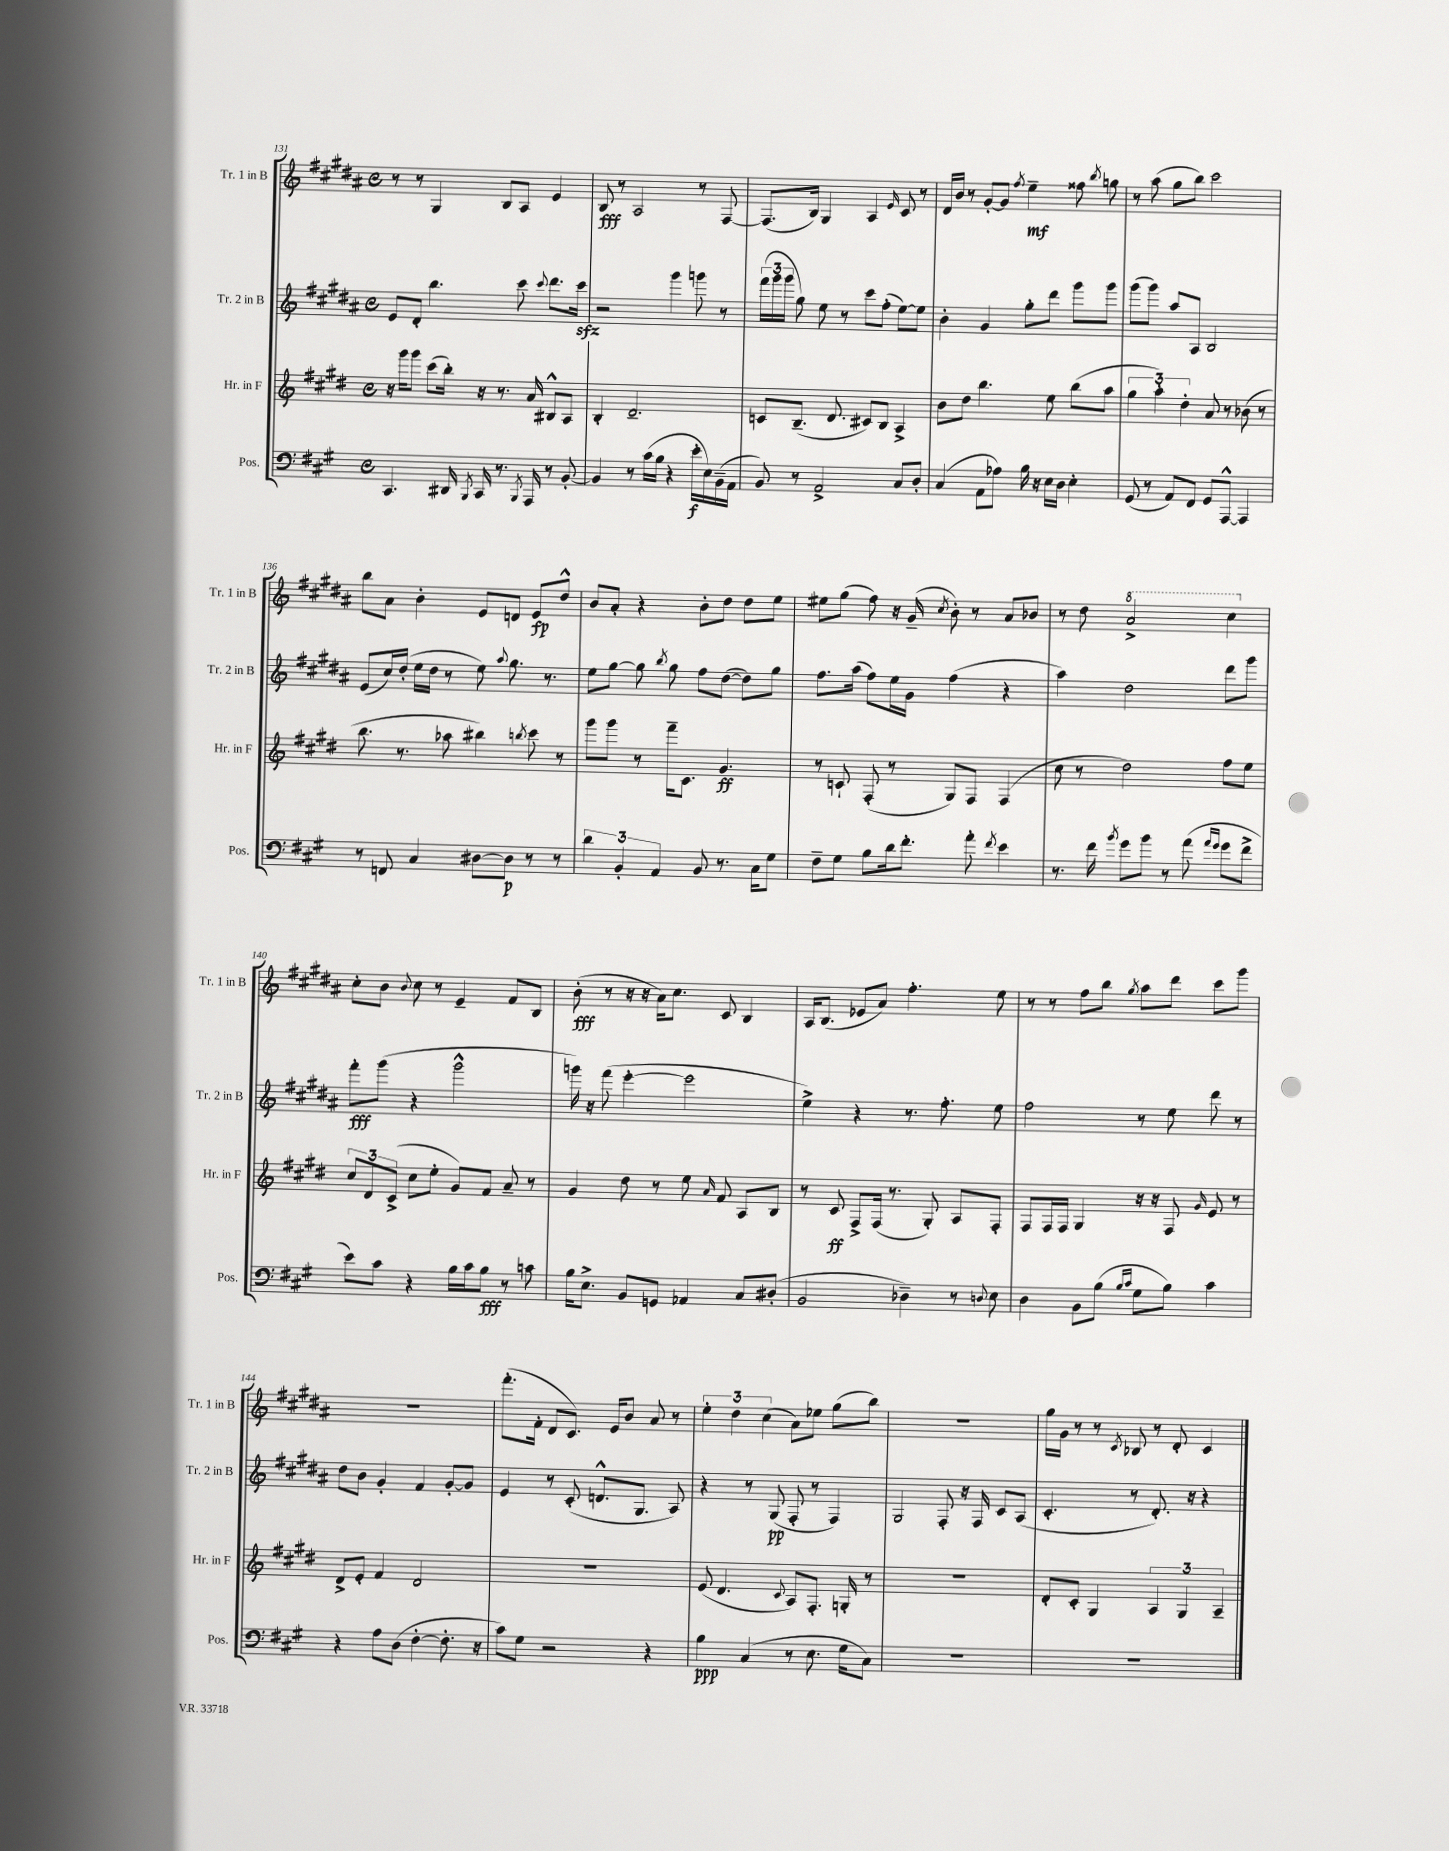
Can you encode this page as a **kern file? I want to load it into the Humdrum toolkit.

**kern	**kern	**kern	**kern
*staff4	*staff3	*staff2	*staff1
*clefF4	*clefG2	*clefG2	*clefG2
*k[f#c#g#]	*k[f#c#g#d#]	*k[f#c#g#d#a#]	*k[f#c#g#d#a#]
*M4/4	*M4/4	*M4/4	*M4/4
*met(c)	*met(c)	*met(c)	*met(c)
4.CC#/	16r	8e/L	8r
.	16ggg#\LK	.	.
.	8ggg#\J	8d#'/J	8r
.	(8ccc#\L	4.bb\	4G#/
16DD#/	16bb'\Jk)	.	.
8qBBB/	.	.	.
16CC#/	16r	.	.
8.r	8.r	.	8B/L
.	.	8ccc#\	8A#/J
8qBBB/	.	.	.
16AAA/	16a/	.	.
.	.	8qqccc#/	.
8r	8B#^^/L	8.ddd#\L	4e/
[8BB'/	8A/J	.	.
.	.	16ccc#\Jk	.
=	=	=	=
4BB/]	4B'/	2r	8B/
.	.	.	8r
8r	2.d#~/	.	2A#/
(16c#\LL	.	.	.
16B\JJ	.	.	.
4r	.	4ggg#\	.
16e'\LL	.	8ggg\	8r
16E\)	.	.	.
(16BB~\	.	8r	[8F#/
16AA\JJ	.	.	.
=	=	=	=
8BB/)	8c/L	(24fff#\LL	(8.F#/]L
.	.	24ggg#\	.
.	.	24ggg#\JJ	.
8r	(8.B~/J	8gg#\)	.
.	.	.	16B/Jk)
2AA^/	.	8ee\	4G#/
.	8.d#/	.	.
.	.	8r	.
.	8c#/L)	8ccc#\L	4A#/
.	8B/J	(8ff#'\J	.
.	.	.	16qqe/
8C#/L	4A^/	[8ee\L)	8c#/
8D'/J	.	8ee\]J	8r
=	=	=	=
(4C#/	8b\L	4b'\	16d#/LL
.	.	.	16b/JJ
.	8dd#\J	.	8r
8AA\L	4.bb\	4g#/	[8g#'/L
8A-\J)	.	.	8g#/]J
.	.	.	8qff#/
16B\	.	8gg#'\L	4ee~\
16r	.	.	.
16E\LL	8ee\	8ddd#\J	.
16D\JJ	.	.	.
4E'\	(8bb\L	8ggg#\L	8ff##\
.	.	.	8qbb/
.	8aa\J	8ggg#\J	8gg\
=	=	=	=
(8GG#/	6gg#\	(8ggg#\L	8r
8r	.	8ggg#\J)	(8aa#\
.	6aa'\)	.	.
8AA/L)	.	8aa#/L	8gg#\L
.	6dd#'\	.	.
8FF#/J	.	8A#/J	8bb\J)
8GG#/L	8a/	2B/	2ccc#\
[8AAA^^/J	8r	.	.
4AAA/]	(8b-\	.	.
.	8r	.	.
=	=	=	=
8r	8.bb\	(8e/L	8bb\L
8FF/	.	16cc#/L)	8a#\J
.	8.r	(16dd#'/JJ	.
4C#/	.	16ee\LL	4b'\
.	.	16dd#\JJ	.
.	8aa-\	8r	.
[8D#\L	4bb#\)	8ee\)	8e/L
.	.	8qqaa#/	.
8D#\]J	.	8.gg#\	8d/J
.	8qbb/	.	.
8r	8ccc#\	.	8e/L
.	.	8.r	.
8r	8r	.	8dd#^^/J
=	=	=	=
6d\	8ggg#\L	8ee\L	8b/L
.	8ggg#\J	[8gg#\J	8a#'/J
6BB'/	.	.	.
.	8r	8gg#\]	4r
6AA/	.	.	.
.	.	8qbb/	.
.	16fff#~\LK	8gg#\	.
.	8.c#\J	.	.
8BB/	.	8ff#\L	8b'\L
8.r	4.g#/	([8dd#\J	8dd#\J
.	.	8dd#\]L)	8dd#\L
16C#\LK	.	.	.
8G#\J	.	8gg#\J	8ee\J
=	=	=	=
8F#~\L	8r	8.ff#\L	8ee#\L
8G#\J	8c`/	.	(8gg#\J
.	.	(16aa#\Jk	.
8B\L	(8F#'/	8ff#\L)	8ff#\)
16d\k	8r	16ee\L	16r
8.f#'\J	.	16g#\JJ	(16g#~/
.	.	.	8qcc#/
.	8G#/L)	(4ff#\	8b'\)
8a'\	8F#/J	.	8r
8qf#/	.	.	.
4e\	(4F#/	4r	8a#/L
.	.	.	8b-/J
=	=	=	=
8.r	8cc#\	4aa#\)	8r
.	8r	.	8dd#\
16f#\	.	.	.
8qb/	.	.	.
8g#\L	2dd#\)	2dd#\	2aa#^/
8b\J	.	.	.
8r	.	.	.
(8a\	.	.	.
16qqa/LL	.	.	.
16qqg#/JJ	.	.	.
8g#\L	8ff#\L	8ddd#\L	4ccc#\
8f#^\J	8ee\J	8ggg#\J	.
=	=	=	=
8e\L)	12cc#/L	8fff#'\L	8cc#'\L
.	12d#/	.	.
8c#\J	.	(8ggg#\J	8b\J
.	(12c#^/J	.	.
.	.	.	8qqb/
4r	8cc#\L	4r	8cc#\
.	8ee'\J	.	8r
16B\LL	8g#/L)	2ggg#^^\	4e~/
16c#\J	.	.	.
8B\J	8f#/J	.	.
8r	8a~/	.	8f#/L
8c\	8r	.	8B/J
=	=	=	=
16B\LK	4g#/	16ggg\)	(8b'\
8.E^\J	.	16r	.
.	.	(8fff#\	8r
8BB/L	8dd#\	[4eee'\	16r
.	.	.	16r
8GG/J	8r	.	16a#\LK)
.	.	.	8.cc#\J
4AA-/	8ee\	2eee\]	.
.	16qqa/	.	.
.	8f#/	.	8c#/
8C#/L	8A/L	.	4B/
(8D#'/J	8B/J	.	.
=	=	=	=
2BB/	8r	4ee^\)	16A#/LK
.	.	.	(8.B/J
.	8c#/	.	.
.	8F#^/L	4r	8e-/L
.	(16F#/Jk	.	8a#/J)
.	8.r	.	.
4D-~\)	.	8.r	4.ff#'\
.	8G#'/)	.	.
.	.	8.ff#'\	.
8r	8A/L	.	.
8qqD/	.	.	.
8E\	8F#'/J	8ee\	8ee\
=	=	=	=
4D\	8F#/L	2ff#\	8r
.	16F#/L	.	8r
.	16F#/JJ	.	.
8BB\L	4G#/	.	8ff#\L
(8B\J	.	.	8bb\J
16qqB/LL	.	.	.
16qqc#/JJ	.	.	8qgg#/
8G#\L	16r	8r	8aa#\L
.	16r	.	.
8B\J)	8F#/	8ee\	8ddd#\J
.	16qqg#/	.	.
4c#\	8e/	8ddd#\	8ccc#\L
.	8r	8r	8ggg#\J
=	=	=	=
4r	8d#^/L	8dd#\L	1r
.	8e'/J	8b\J	.
8A\L	4f#/	4g#'/	.
(8D\J	.	.	.
[4F#'\	2d#/	4f#/	.
8.F#'\]	.	[8g#'/L	.
.	.	8g#/]J	.
16r	.	.	.
=	=	=	=
8c#\L)	1r	4e/	(8.fff#'\L
8G#\J	.	.	.
.	.	.	16f#'\Jk
2r	.	8r	8d#/L
.	.	(8c#'/	8.c#/J)
.	.	8.d^^/L	.
.	.	.	16e/LK
.	.	.	8b/J
.	.	8.G#/J	.
4r	.	.	8a#/
.	.	8A#/)	8r
=	=	=	=
4B\	(8e/	4r	6ee'\
.	4.d#/	.	.
.	.	.	6dd#\
(4C#/	.	8r	.
.	.	.	(6cc#\
.	.	(8G#/	.
.	8qqc#/	.	.
8r	8A/L)	8F#'/	8a#\L)
8.E\	8.F#'/J	8r	8ee-\J
.	.	4F#/)	(8gg#\L
16G#\LK	16G'/	.	.
8C#\J)	8r	.	8bb\J)
=	=	=	=
1r	1r	2G#/	1r
.	.	8F#'/	.
.	.	16r	.
.	.	16F#/	.
.	.	8c#/L	.
.	.	(8A#/J	.
=	=	=	=
1r	8d#'/L	4.c#'/	16gg#\LL
.	.	.	16g#\JJ
.	8c#'/J	.	8r
.	4G#/	.	8r
.	.	.	8qc#/
.	.	8r	8B-/
.	6A/	8.d#'/)	8r
.	.	.	8d#'/
.	6G#/	.	.
.	.	16r	.
.	.	4r	4c#/
.	6A~/	.	.
==	==	==	==
*-	*-	*-	*-
